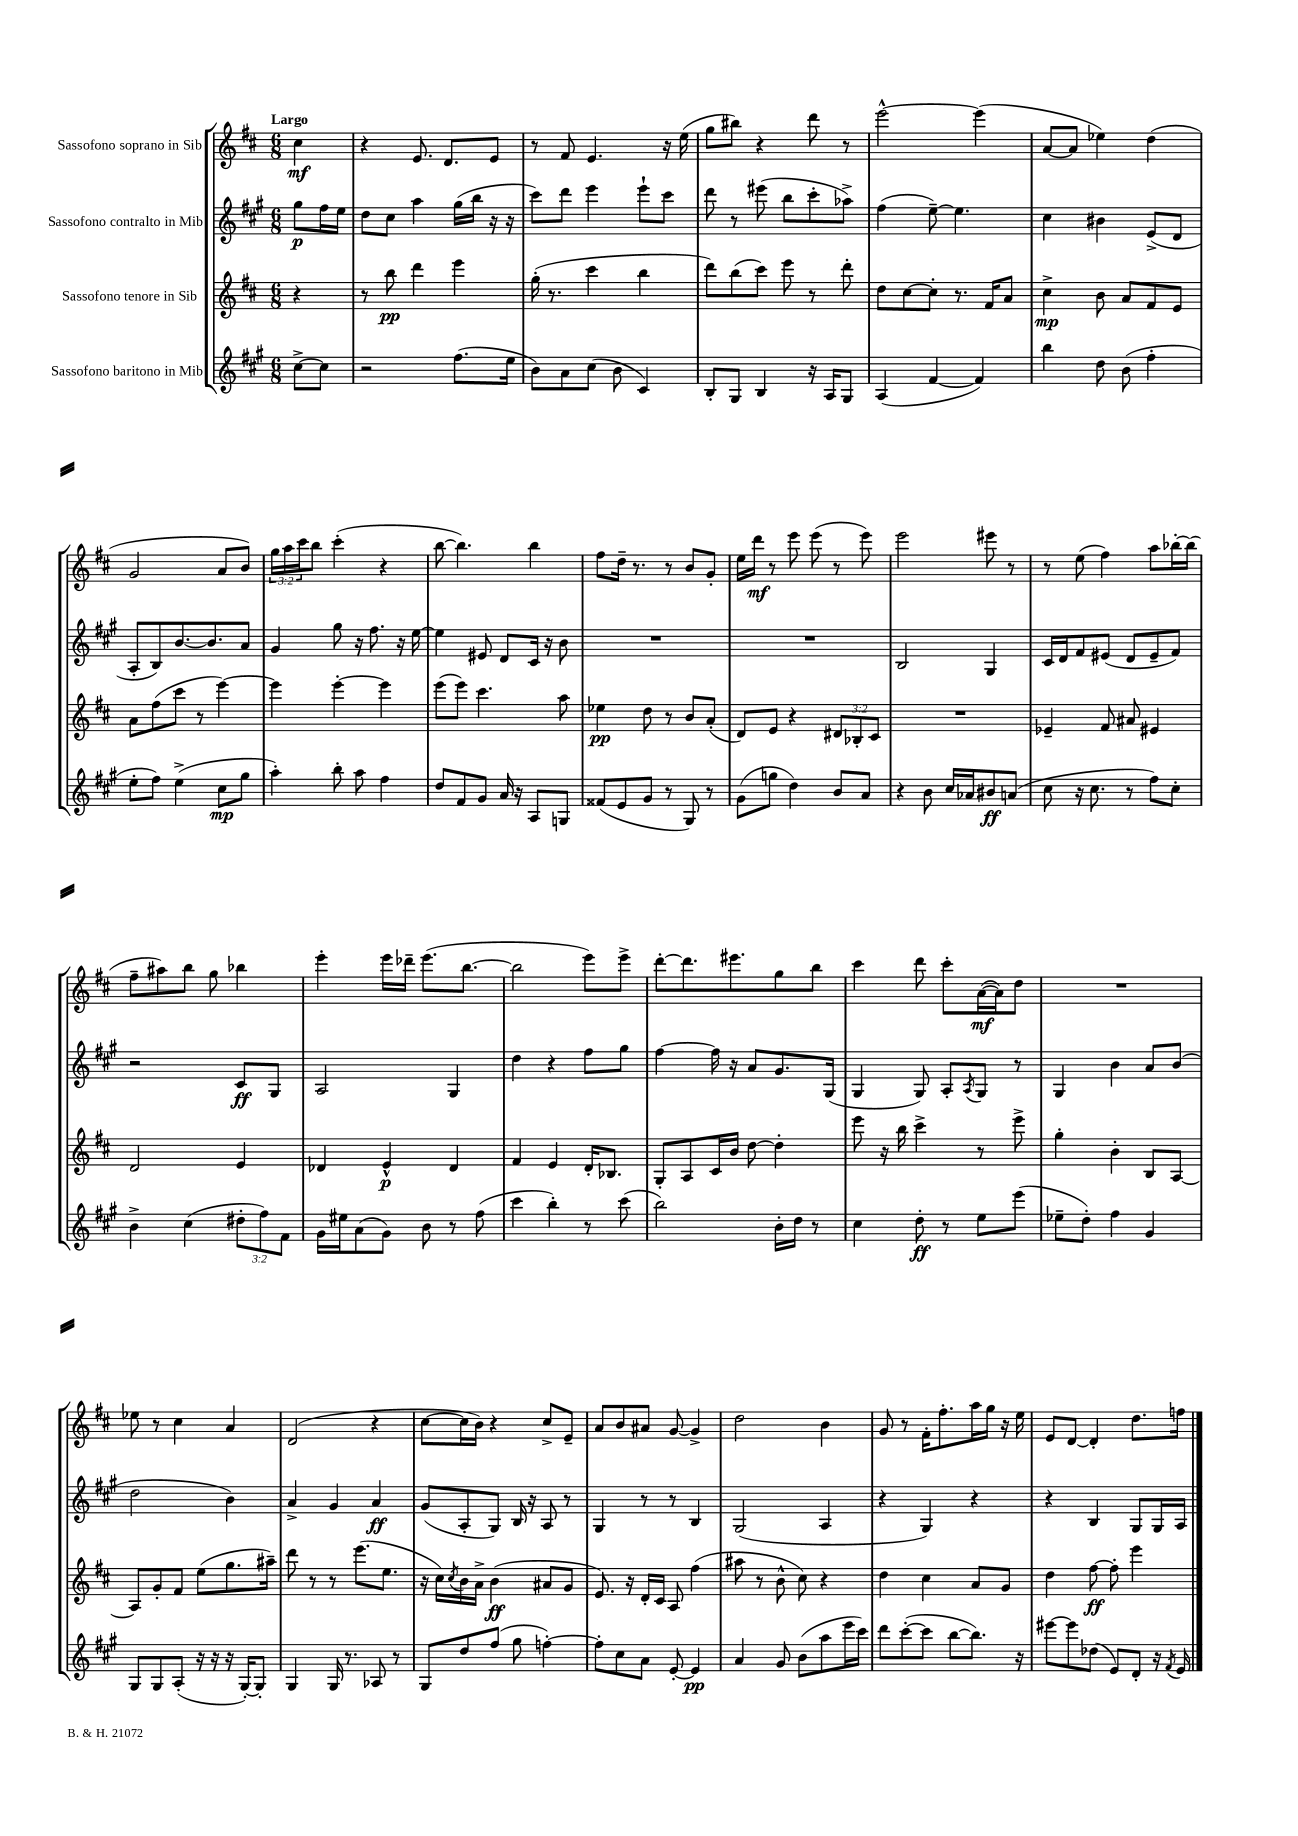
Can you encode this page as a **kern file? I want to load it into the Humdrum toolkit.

**kern	**dynam	**kern	**dynam	**kern	**dynam	**kern	**dynam
*part4	*part4	*part3	*part3	*part2	*part2	*part1	*part1
*staff4	*staff4	*staff3	*staff3	*staff2	*staff2	*staff1	*staff1
*I"Sassofono baritono in Mib	*	*I"Sassofono tenore in Sib	*	*I"Sassofono contralto in Mib	*	*I"Sassofono soprano in Sib	*
*clefG2	*	*clefG2	*	*clefG2	*	*clefG2	*
*k[f#c#g#]	*	*k[f#c#]	*	*k[f#c#g#]	*	*k[f#c#]	*
*M6/8	*	*M6/8	*	*M6/8	*	*M6/8	*
=	=	=	=	=	=	=	=
!	!	!	!	!	!	!LO:TX:a:B:t=Largo	!
[8cc#^\L	.	4r	.	8gg#\L	p	4cc#\	mf
8cc#\J]	.	.	.	16ff#\L	.	.	.
.	.	.	.	16ee\JJ	.	.	.
=1	=1	=1	=1	=1	=1	=1	=1
2r	.	8r	.	8dd\L	.	4r	.
.	.	8bb\	pp	8cc#\J	.	.	.
.	.	4ddd\	.	4aa\	.	8.e/	.
.	.	.	.	.	.	8.d/L	.
(8.ff#\L	.	4eee\	.	(16gg#\LL	.	.	.
.	.	.	.	16bb\JJ	.	.	.
.	.	.	.	16r	.	8e/J	.
16ee\Jk	.	.	.	16r	.	.	.
=2	=2	=2	=2	=2	=2	=2	=2
8b\L)	.	(16gg'\	.	8ccc#\L)	.	8r	.
.	.	8.r	.	.	.	.	.
8a\	.	.	.	8ddd\J	.	8f#/	.
(8cc#\J	.	4ccc#\	.	4eee\	.	4.e/	.
8b\	.	.	.	.	.	.	.
4c#/)	.	4bb\	.	8eee`\L	.	.	.
.	.	.	.	8ccc#\J	.	16r	.
.	.	.	.	.	.	(16ee\	.
=3	=3	=3	=3	=3	=3	=3	=3
8B'/L	.	8ddd\L)	.	8ddd\	.	8gg\L	.
8G#/J	.	(8bb\	.	8r	.	8bb#X\J)	.
4B/	.	8ccc#\J)	.	(8eee#X\	.	4r	.
.	.	8eee\	.	8bb\L	.	.	.
16r	.	8r	.	8ccc#'\	.	8ddd\	.
16A/KL	.	.	.	.	.	.	.
8G#/J	.	8ddd'\	.	8aa-X^\J)	.	8r	.
=4	=4	=4	=4	=4	=4	=4	=4
(4A/	.	8dd\L	.	(4ff#\	.	[2eee^^\	.
.	.	[8cc#\	.	.	.	.	.
[4f#/	.	8cc#'\J]	.	[8ee~\)	.	.	.
.	.	8.r	.	4.ee\]	.	.	.
4f#/])	.	.	.	.	.	(4eee\]	.
.	.	16f#/KL	.	.	.	.	.
.	.	8a/J	.	.	.	.	.
=5	=5	=5	=5	=5	=5	=5	=5
4bb\	.	4cc#^\	mp	4cc#\	.	[8a/L	.
.	.	.	.	.	.	8a/J]	.
8dd\	.	8b\	.	4b#X\	.	4ee-X\)	.
(8b\	.	8a/L	.	.	.	.	.
4ff#'\	.	8f#/	.	(8e^/L	.	(4dd\	.
.	.	8e/J	.	8d/J	.	.	.
!!LO:LB:g=z
=6	=6	=6	=6	=6	=6	=6	=6
8ee'\L	.	8a\L	.	8A'/L	.	2g/	.
8ff#\J)	.	(8ff#\	.	8B/)	.	.	.
(4ee^\	.	8ccc#\J	.	[8.b/	.	.	.
.	.	8r	.	.	.	.	.
.	.	.	.	8.b/]	.	.	.
8cc#\L	mp	[4eee\)	.	.	.	8a/L	.
8gg#\J	.	.	.	8a/J	.	8b/J)	.
=7	=7	=7	=7	=7	=7	=7	=7
4aa'\)	.	4eee\]	.	4g#/	.	24gg\LL	.
.	.	.	.	.	.	24aa\	.
.	.	.	.	.	.	24ccc#\J	.
.	.	.	.	.	.	8bb\J	.
8bb'\	.	[4eee'\	.	8gg#\	.	(4ccc#'\	.
8aa\	.	.	.	16r	.	.	.
.	.	.	.	8.ff#\	.	.	.
4ff#\	.	4eee\]	.	.	.	4r	.
.	.	.	.	16r	.	.	.
.	.	.	.	[16ee\	.	.	.
=8	=8	=8	=8	=8	=8	=8	=8
8dd/L	.	(8eee\L	.	4ee\]	.	[8bb\	.
8f#/	.	8eee\J)	.	.	.	4.bb\])	.
8g#/J	.	4.ccc#\	.	8e#X/	.	.	.
16a/	.	.	.	8d/L	.	.	.
16r	.	.	.	.	.	.	.
8A/L	.	.	.	16c#/Jk	.	4bb\	.
.	.	.	.	16r	.	.	.
8Gn/J	.	8aa\	.	8b\	.	.	.
=9	=9	=9	=9	=9	=9	=9	=9
(8f##X/L	.	4ee-X\	pp	2.r	.	8ff#\L	.
8e/	.	.	.	.	.	16dd~\Jk	.
.	.	.	.	.	.	8.r	.
8g#/J	.	8dd\	.	.	.	.	.
8r	.	8r	.	.	.	8r	.
8G#/)	.	8b/L	.	.	.	8b/L	.
8r	.	(8a'/J	.	.	.	8g'/J	.
=10	=10	=10	=10	=10	=10	=10	=10
(8g#\L	.	8d/L)	.	2.r	.	16ee\LL	.
.	.	.	.	.	.	16ddd\JJ	mf
8ggn\J	.	8e/J	.	.	.	8r	.
4dd\)	.	4r	.	.	.	8eee\	.
.	.	.	.	.	.	(8eee\	.
8b/L	.	12d#X/L	.	.	.	8r	.
.	.	12B-X'/	.	.	.	.	.
8a/J	.	.	.	.	.	8eee\)	.
.	.	12c#/J	.	.	.	.	.
=11	=11	=11	=11	=11	=11	=11	=11
4r	.	2.r	.	2B/	.	2eee\	.
8b\	.	.	.	.	.	.	.
16cc#/LL	.	.	.	.	.	.	.
16a-X/J	.	.	.	.	.	.	.
8b#X/	ff	.	.	4G#/	.	8eee#X\	.
(8an/J	.	.	.	.	.	8r	.
=12	=12	=12	=12	=12	=12	=12	=12
8cc#\	.	4e-X~/	.	16c#/LL	.	8r	.
.	.	.	.	16d/J	.	.	.
16r	.	.	.	8f#/	.	(8ee\	.
8.cc#\	.	.	.	.	.	.	.
.	.	8f#/	.	(8e#X/J	.	4ff#\)	.
8r	.	8a#X/	.	8d/L	.	.	.
8ff#\L)	.	4e#X/	.	8e#~/	.	8aa\L	.
8cc#'\J	.	.	.	8f#/J)	.	[16bb-X'\L	.
.	.	.	.	.	.	(16bb-\JJ]	.
!!LO:LB:g=z
=13	=13	=13	=13	=13	=13	=13	=13
4b^\	.	2d/	.	2r	.	8ff#~\L	.
.	.	.	.	.	.	8aa#X\)	.
(4cc#\	.	.	.	.	.	8bb\J	.
.	.	.	.	.	.	8gg\	.
12dd#X'\L	.	4e/	.	8c#/L	ff	4bb-X\	.
12ff#\)	.	.	.	.	.	.	.
.	.	.	.	8G#/J	.	.	.
12f#\J	.	.	.	.	.	.	.
=14	=14	=14	=14	=14	=14	=14	=14
16g#\LL	.	4d-X/	.	2A/	.	4eee'\	.
16ee#X\J	.	.	.	.	.	.	.
(8a\	.	.	.	.	.	.	.
8g#\J)	.	4e^^/	p	.	.	16eee\LL	.
.	.	.	.	.	.	16ddd-X~\JJ	.
8b\	.	.	.	.	.	(8.eee\L	.
8r	.	4d-/	.	4G#/	.	.	.
.	.	.	.	.	.	[8.bb\J	.
(8ff#\	.	.	.	.	.	.	.
=15	=15	=15	=15	=15	=15	=15	=15
4ccc#\	.	4f#/	.	4dd\	.	2bb\]	.
4bb'\)	.	4e/	.	4r	.	.	.
8r	.	16d'/KL	.	8ff#\L	.	8eee\L)	.
.	.	8.B-X/J	.	.	.	.	.
(8ccc#\	.	.	.	8gg#\J	.	8eee^\J	.
=16	=16	=16	=16	=16	=16	=16	=16
2bb\)	.	8G'/L	.	[4ff#\	.	[8ddd'\L	.
.	.	8A/	.	.	.	8.ddd\]	.
.	.	16c#/L	.	16ff#\]	.	.	.
.	.	16b/JJ	.	16r	.	8.eee#X\	.
.	.	[8dd\	.	8a/L	.	.	.
16b'\LL	.	4dd'\]	.	8.g#/	.	8gg\	.
16dd\JJ	.	.	.	.	.	.	.
8r	.	.	.	.	.	8bb\J	.
.	.	.	.	(16G#/Jk	.	.	.
=17	=17	=17	=17	=17	=17	=17	=17
4cc#\	.	8eee\	.	4G#/	.	4ccc#\	.
.	.	16r	.	.	.	.	.
.	.	16bb\	.	.	.	.	.
8dd'\	ff	4ccc#^\	.	8G#/)	.	8ddd\	.
8r	.	.	.	8A'/L	.	8ccc#'\L	.
.	.	.	.	8qA/	.	.	.
8ee\L	.	8r	.	8G#/J	.	([16a\L	mf
.	.	.	.	.	.	16a\J])	.
(8eee\J	.	8eee^\	.	8r	.	8dd\J	.
=18	=18	=18	=18	=18	=18	=18	=18
8ee-X~\L	.	4gg'\	.	4G#/	.	2.r	.
8dd'\J)	.	.	.	.	.	.	.
4ff#\	.	4b'\	.	4b\	.	.	.
4g#/	.	8B/L	.	8a/L	.	.	.
.	.	[8A/J	.	(8b/J	.	.	.
!!LO:LB:g=z
=19	=19	=19	=19	=19	=19	=19	=19
8G#/L	.	8A/L]	.	2dd\	.	8ee-X\	.
8G#/	.	8g'/	.	.	.	8r	.
(8A'/J	.	8f#/J	.	.	.	4cc#\	.
16r	.	(8ee\L	.	.	.	.	.
16r	.	.	.	.	.	.	.
16r	.	8.gg\	.	4b\)	.	4a/	.
[16G#'/KL)	.	.	.	.	.	.	.
8G#'/J]	.	.	.	.	.	.	.
.	.	16aa#X~\Jk)	.	.	.	.	.
=20	=20	=20	=20	=20	=20	=20	=20
4G#/	.	8ddd\	.	4a^/	.	(2d/	.
.	.	8r	.	.	.	.	.
16G#/	.	8r	.	4g#/	.	.	.
8.r	.	.	.	.	.	.	.
.	.	(8.eee\L	.	.	.	.	.
8A-X/	.	.	.	4a/	ff	4r	.
.	.	8.ee\J	.	.	.	.	.
8r	.	.	.	.	.	.	.
=21	=21	=21	=21	=21	=21	=21	=21
8G#/L	.	16r	.	(8g#/L	.	[8cc#\L	.
.	.	16cc#\LL)	.	.	.	.	.
.	.	8qcc#/	.	.	.	.	.
8dd/	.	16b\	.	8A'/	.	16cc#\L]	.
.	.	16a^\JJ	.	.	.	16b\JJ)	.
(8ff#/J	.	(4b\	ff	8G#/J)	.	4r	.
8gg#\	.	.	.	16B/	.	.	.
.	.	.	.	16r	.	.	.
[4ffn'\)	.	8a#X/L	.	8A/	.	8cc#^/L	.
.	.	8g/J	.	8r	.	8e~/J	.
=22	=22	=22	=22	=22	=22	=22	=22
8ff'\L]	.	8.e/)	.	4G#/	.	8a/L	.
8cc#\	.	.	.	.	.	8b/	.
.	.	16r	.	.	.	.	.
8a\J	.	16d'/LL	.	8r	.	8a#X/J	.
.	.	16c#/JJ	.	.	.	.	.
[8e'/	.	8A/	.	8r	.	[8g/	.
4e/]	pp	(4ff#\	.	4B/	.	4g^/]	.
=23	=23	=23	=23	=23	=23	=23	=23
4a/	.	8aa#X\	.	(2G#/	.	2dd\	.
.	.	8r	.	.	.	.	.
8g#/	.	8b^^\	.	.	.	.	.
(8b\L	.	8cc#\)	.	.	.	.	.
8aa\	.	4r	.	4A/	.	4b\	.
16eee\L	.	.	.	.	.	.	.
16ccc#\JJ)	.	.	.	.	.	.	.
=24	=24	=24	=24	=24	=24	=24	=24
8ddd\L	.	4dd\	.	4r	.	8g/	.
([8ccc#'\	.	.	.	.	.	8r	.
8ccc#\J]	.	4cc#\	.	4G#/)	.	16f#'\KL	.
.	.	.	.	.	.	8.ff#'\	.
[8bb\L	.	.	.	.	.	.	.
8.bb\J])	.	8a/L	.	4r	.	16aa\L	.
.	.	.	.	.	.	16gg\JJ	.
.	.	8g/J	.	.	.	16r	.
16r	.	.	.	.	.	16ee\	.
=25	=25	=25	=25	=25	=25	=25	=25
[8eee#X\L	.	4dd\	.	4r	.	8e/L	.
8eee#\]	.	.	.	.	.	[8d/J	.
(8dd-X\J	.	[8ff#\	ff	4B/	.	4d'/]	.
8e/L)	.	8ff#'\]	.	.	.	.	.
8d'/J	.	4eee\	.	8G#/L	.	8.dd\L	.
16r	.	.	.	16G#/L	.	.	.
8qf#/	.	.	.	.	.	.	.
16e/	.	.	.	16A/JJ	.	16ffn\Jk	.
==	==	==	==	==	==	==	==
*-	*-	*-	*-	*-	*-	*-	*-
